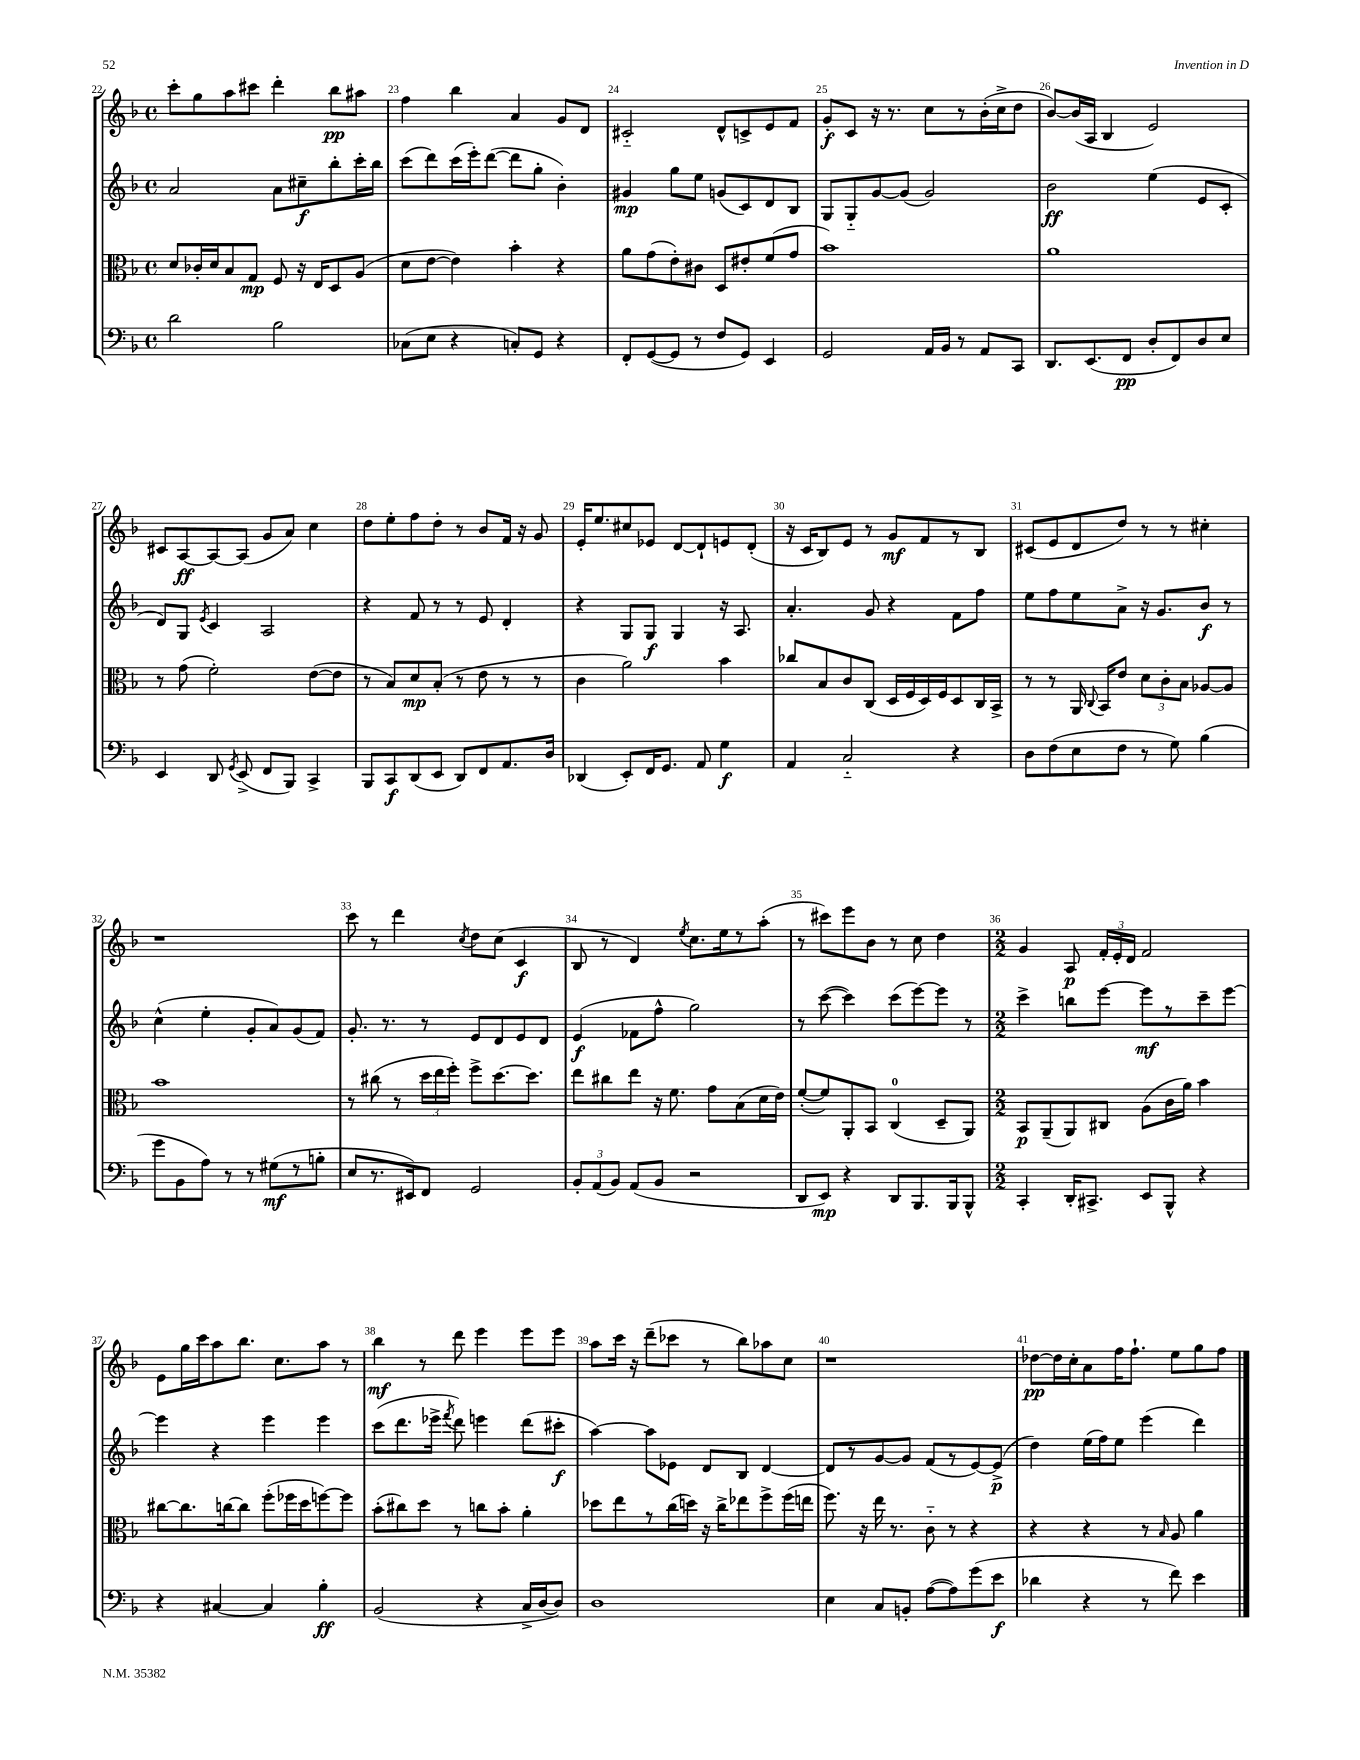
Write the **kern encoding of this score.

**kern	**kern	**kern	**kern
*staff4	*staff3	*staff2	*staff1
*clefF4	*clefC3	*clefG2	*clefG2
*k[b-]	*k[b-]	*k[b-]	*k[b-]
*M4/4	*M4/4	*M4/4	*M4/4
*met(c)	*met(c)	*met(c)	*met(c)
2d	8d	2a	8ccc'
.	16c-'	.	8gg
.	16d	.	.
.	8B-	.	8aa
.	8G	.	8ccc#
2B-	8F	8a	4ddd'
.	16r	8cc#~	.
.	16E	.	.
.	8D	8bb-'	8bb-
.	(8A	16ccc'	8aa#
.	.	16bb-	.
=	=	=	=
(8C-	8d	(8ccc	4ff
8E	[8e	8ddd)	.
4r	4e])	(16ccc	4bb-
.	.	16eee')	.
.	.	([8ddd	.
8C')	4b-'	8ddd]	4a
8GG	.	8gg'	.
4r	4r	4b-')	8g
.	.	.	8d
=	=	=	=
8FF'	8a	4g#	2c#'~
([8GG	(8g	.	.
8GG]	8e')	8gg	.
8r	8c#	8ee	.
8F	8D	(8g	8d^^
8GG)	8e#'	8c)	8c^
4EE	(8f	8d	8e
.	8g	8B-	8f
=	=	=	=
2GG	1b-)	8G	8g'
.	.	8G'~	8c
.	.	[8g	16r
.	.	.	8.r
.	.	(8g]	.
16AA	.	2g)	8cc
16BB-	.	.	.
8r	.	.	8r
8AA	.	.	(16b-'
.	.	.	16cc^
8CC	.	.	8dd
=	=	=	=
8.DD	1a	2b-	[8b-)
.	.	.	(16b-]
(8.EE	.	.	16A
.	.	.	4B-
8FF	.	.	.
8D'	.	(4ee	2e)
8FF)	.	.	.
8D	.	8e	.
8E	.	8c'	.
=	=	=	=
4EE	8r	8d)	8c#
.	(8g	8G	[8A
.	.	8qe	.
8DD	2f')	4c	8A_
8qGG	.	.	.
(8EE^	.	.	(8A]
8FF	.	2A	8g
8BBB-)	.	.	8a)
4CC^	([8e	.	4cc
.	8e]	.	.
=	=	=	=
8BBB-	8r	4r	8dd
8CC	8B-)	.	8ee'
(8DD	8d	8f	8ff
8EE	(8B-'	8r	8dd'
8DD)	8r	8r	8r
8FF	8e	8e	8b-
8.AA	8r	4d'	16f
.	.	.	16r
.	8r	.	8g
16D	.	.	.
=	=	=	=
(4DD-	4c	4r	16e'
.	.	.	8.ee
8EE')	2a)	8G	8cc#
16FF	.	8G	8e-
8.GG	.	.	.
.	.	4G	[8d
8AA	.	.	8d`]
4G	4b-	16r	8e
.	.	8.A	.
.	.	.	(8d'
=	=	=	=
4AA	8cc-	4.a'	16r
.	.	.	16c
.	8B-	.	8B-)
2C'~	8c	.	8e
.	(8C	8g	8r
.	16D	4r	8g
.	16F	.	.
.	16D)	.	8f
.	16F	.	.
4r	8D	8f	8r
.	16C	8ff	8B-
.	16BB-^	.	.
=	=	=	=
8D	8r	8ee	(8c#
(8F	8r	8ff	8e
8E	16AA	8ee	8d
.	8qqC	.	.
.	16BB-	.	.
8F	8e	8a^	8dd)
8r	12d	16r	8r
.	.	8.g	.
.	12c'	.	.
8G)	.	.	8r
.	12B-	.	.
(4B-	[8A-	8b-	4cc#'
.	8A-]	8r	.
=	=	=	=
8g	1b-	(4cc^^	1r
8BB-	.	.	.
8A)	.	4ee'	.
8r	.	.	.
8r	.	8g'	.
(8G#	.	8a)	.
8r	.	(8g	.
8B'	.	8f)	.
=	=	=	=
8E	8r	8.g'	8ccc
8.r	(8cc#	.	8r
.	.	8.r	.
.	8r	.	4ddd
16EE#)	.	.	.
8FF	24dd	8r	.
.	24ee	.	.
.	24ff')	.	.
.	.	.	8qcc
2GG	8ff^	8e	8dd
.	[8.dd	8d	(8cc
.	.	8e	4c
.	8.dd]	.	.
.	.	8d	.
=	=	=	=
12BB-'	8ee	(4e	8B-
(12AA	.	.	.
.	8cc#	.	8r
12BB-)	.	.	.
(8AA	8ee	8f-	4d)
8BB-	16r	8ff^^	.
.	8.f	.	.
.	.	.	8qee
2r	.	2gg)	8.cc
.	8g	.	.
.	.	.	16ee
.	(8B-	.	8r
.	16d	.	(8aa'
.	16e)	.	.
=	=	=	=
8DD	([8f'	8r	8r
8EE)	8f])	([8ccc	8ccc#)
4r	8AA'	4ccc])	8eee
.	8BB-	.	8b-
8DD	(4C	(8ccc	8r
8.BBB-	.	[8eee)	8cc
.	8D~	8eee]	4dd
16BBB-	.	.	.
8BBB-^^	8AA)	8r	.
=	=	=	=
*M2/2	*M2/2	*M2/2	*M2/2
4CC'	8BB-	4ccc^	4g
.	(8AA~	.	.
16DD'	8AA)	8bb	8A
8.CC#^	.	.	.
.	8C#	[8eee	24f'
.	.	.	24e'
.	.	.	24d
8EE	(8A	8eee]	2f
8BBB-^^	16c	8r	.
.	16a)	.	.
4r	4b-	8ccc~	.
.	.	[8eee	.
=	=	=	=
4r	[8cc#	4eee]	8e
.	8.cc#]	.	16gg
.	.	.	16ccc
[4C#	.	4r	8aa
.	[16cc	.	.
.	8cc]	.	8.bb-
4C#]	(8ff'	4eee	.
.	.	.	8.cc
.	16ff-	.	.
.	16dd	.	.
4B-'	[8ff)	4eee	8aa
.	8ff]	.	8r
=	=	=	=
(2BB-	(8b-'	(8ccc	4bb-
.	8cc#)	8.ddd	.
.	8dd	.	8r
.	.	16eee-^	.
.	.	8qfff	.
.	8r	8ddd)	8ddd
4r	8cc	4eee	4eee
.	8b-'	.	.
16C^	4a'	(8ddd	8eee
[16D	.	.	.
8D])	.	8ccc#'	8eee
=	=	=	=
1D	8dd-	[4aa)	8aa
.	8ee	.	16ccc
.	.	.	16r
.	8r	8aa]	(8ddd~
.	(16cc	8e-	8ccc-
.	16dd)	.	.
.	16r	8d	8r
.	16cc^	.	.
.	8ee-	8B-	8bb-)
.	8ff^	[4d	8aa-
.	(16ff	.	8cc
.	16ee	.	.
=	=	=	=
4E	8.ff)	8d]	1r
.	.	8r	.
.	16r	.	.
8C	16ee	[8g	.
.	8.r	.	.
8BB'	.	8g]	.
([8A	8c'~	(8f	.
8A])	8r	8r	.
(8g	4r	[8e)	.
8e	.	(8e^]	.
=	=	=	=
4d-	4r	4dd)	[8dd-
.	.	.	16dd-]
.	.	.	16cc'
4r	4r	(16ee	8a
.	.	16ff)	.
.	.	8ee	16ff
.	.	.	8.ff`
8r	8r	(4eee	.
.	16qqB-	.	.
8f)	8A	.	8ee
4e	4a	4ddd)	8gg
.	.	.	8ff
==	==	==	==
*-	*-	*-	*-
